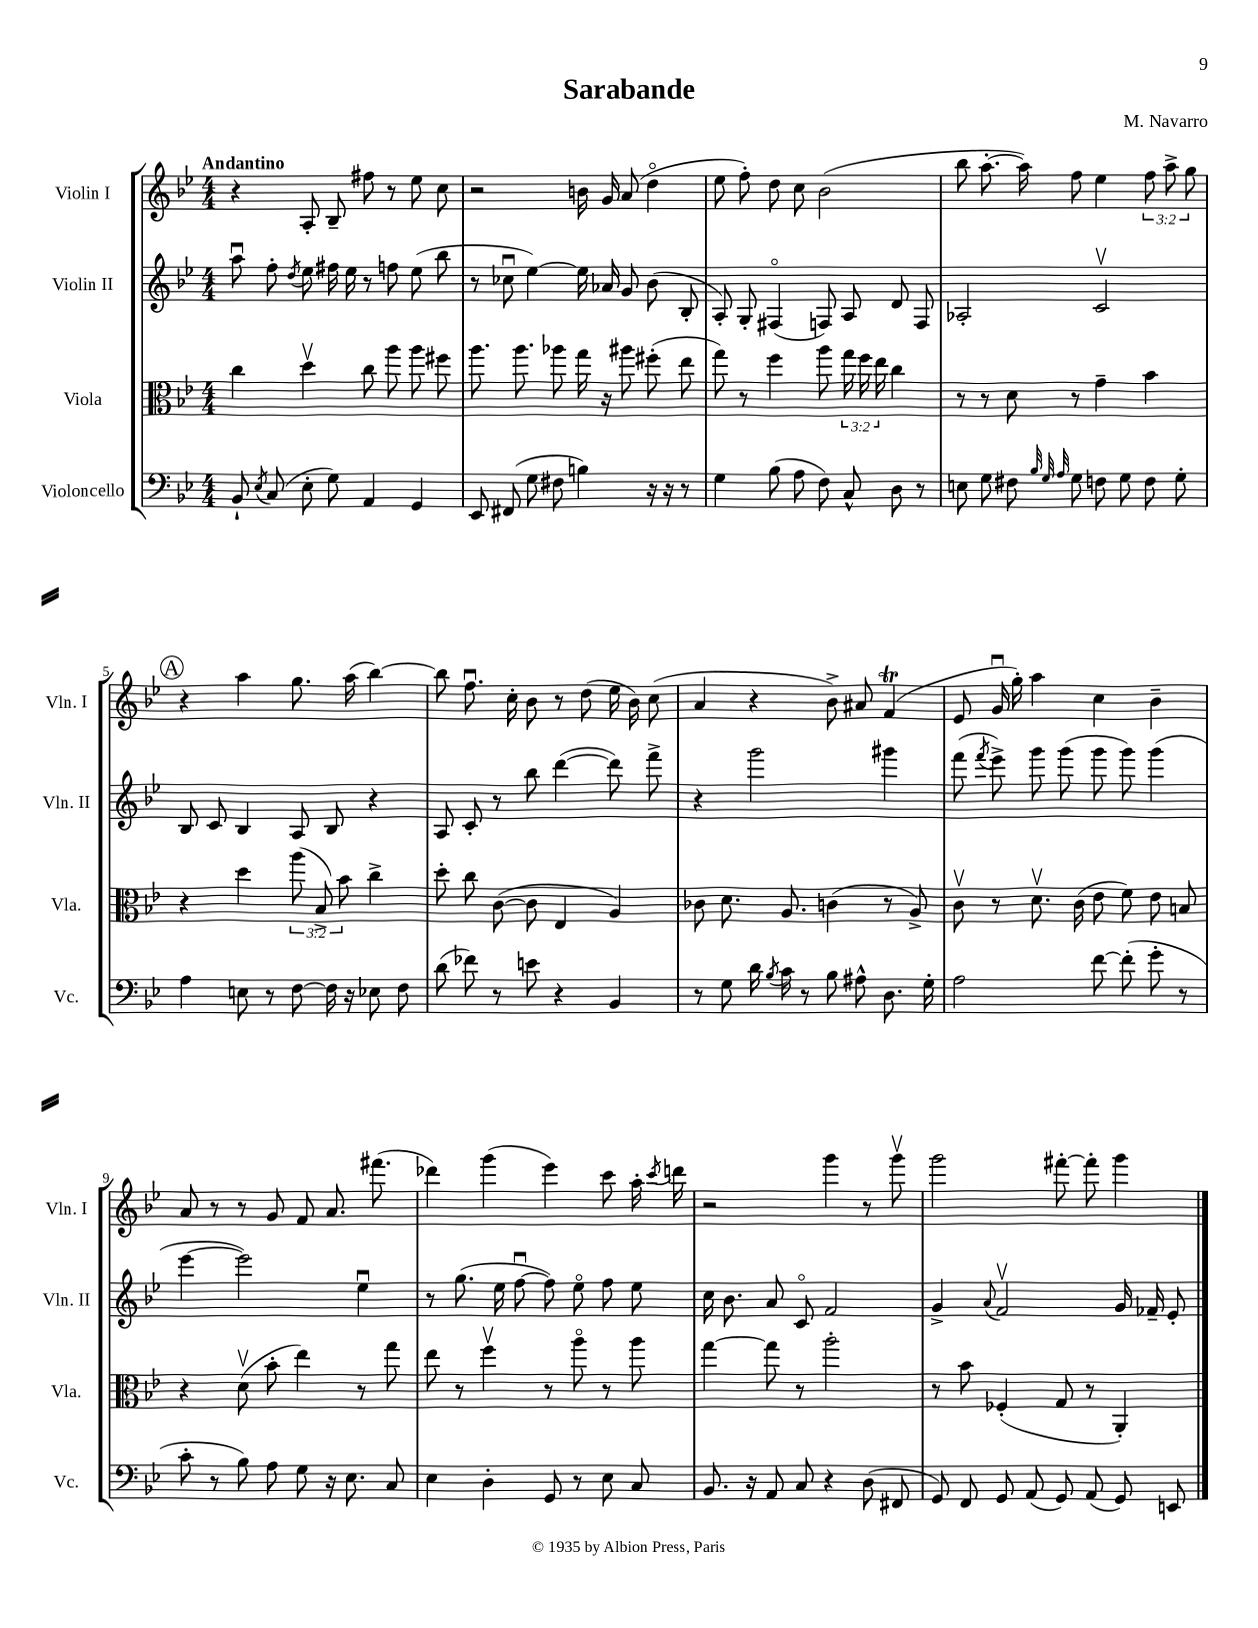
\header { title = "Sarabande" composer = "M. Navarro" }
<<
\new StaffGroup <<
\new Staff = "s0" \with { instrumentName = "Violin I" shortInstrumentName = "Vln. I" } {
    \clef treble \key bes \major \numericTimeSignature \time 4/4 \override Staff.TupletNumber.text = #tuplet-number::calc-fraction-text \tempo "Andantino"
    \autoBeamOff r4 a8-. bes8-- fis''8 r8 ees''8 c''8 |
    r2 b'16 g'16 a'8( d''4\flageolet |
    ees''8 f''8-.) d''8 c''8 bes'2( |
    bes''8 a''8.~-. a''16) f''8 ees''4 \tuplet 3/2 { f''8 a''8-> g''8 } |
    \mark \markup { \circle "A" } r4 a''4 g''8. a''16( bes''4~) |
    bes''8 f''8.\downbow c''16-. bes'8 r8 d''8( ees''16 bes'16) c''8( |
    a'4 r4 bes'8->) ais'8 f'4\trill( |
    ees'8 g'16\downbow g''16-.) a''4 c''4 bes'4-- |
    a'8 r8 r8 g'8 f'8 a'8. fis'''8.( |
    des'''4) g'''4( ees'''4) c'''8 a''16-. \acciaccatura { c'''8 } d'''16 |
    r2 g'''4 r8 g'''8\upbow |
    g'''2 fis'''8~-. fis'''8-. g'''4 \bar "|." |
}
\new Staff = "s1" \with { instrumentName = "Violin II" shortInstrumentName = "Vln. II" } {
    \clef treble \key bes \major \numericTimeSignature \time 4/4
    \autoBeamOff a''8\downbow f''8-. \acciaccatura { d''8 } ees''8 fis''16 ees''16 r8 f''8 ees''8( bes''8 |
    r8 ces''8\downbow ees''4~) ees''16 aes'16 g'8 bes'8( bes8-. |
    a8-.) g8-. fis4\flageolet( f8) a8 d'8 f8 |
    aes2-. c'2\upbow |
    \mark \markup { \circle "A" } bes8 c'8 bes4 a8 bes8 r4 |
    a8 c'8-. r8 bes''8 d'''4~( d'''8) f'''8-> |
    r4 g'''2 gis'''4 |
    f'''8( \acciaccatura { f'''8 } ees'''8->) g'''8 g'''8( g'''8 g'''8) g'''4( |
    ees'''4~ ees'''2) ees''4\downbow |
    r8 g''8.( ees''16 f''8~\downbow f''8) ees''8\flageolet f''8 ees''8 |
    c''16 bes'8. a'8 c'8\flageolet f'2 |
    g'4-> \appoggiatura { a'8 } f'2\upbow g'16 fes'16-- ees'8-. \bar "|." |
}
\new Staff = "s2" \with { instrumentName = "Viola" shortInstrumentName = "Vla." } {
    \clef alto \key bes \major \numericTimeSignature \time 4/4 \override Staff.TupletNumber.text = #tuplet-number::calc-fraction-text
    \autoBeamOff c''4 d''4\upbow c''8 a''8 a''8 fis''8 |
    a''8. a''8. aes''8 g''16 r16 ais''8 fis''8-.( ees''8 |
    g''8) r8 f''4 a''8 \tuplet 3/2 { g''16 f''16 ees''16 } c''4 |
    r8 r8 d'8 r8 g'4-- bes'4 |
    \mark \markup { \circle "A" } r4 d''4 \tuplet 3/2 { a''8( bes8->) bes'8 } c''4-> |
    d''8-. c''8 c'8~( c'8 ees4 a4) |
    ces'8 d'8. a8. c'4( r8 a8->) |
    c'8\upbow r8 d'8.\upbow c'16( ees'8 f'8) ees'8 b8 |
    r4 d'8\upbow( bes'8-. ees''4) r8 g''8 |
    ees''8 r8 f''4\upbow r8 a''8\flageolet r8 a''8 |
    g''4~ g''8 r8 a''2-. |
    r8 bes'8 fes4-.( g8 r8 a,4-.) \bar "|." |
}
\new Staff = "s3" \with { instrumentName = "Violoncello" shortInstrumentName = "Vc." } {
    \clef bass \key bes \major \numericTimeSignature \time 4/4
    \autoBeamOff bes,8-! \acciaccatura { ees8 } c8( ees8-. g8) a,4 g,4 |
    ees,8 fis,8( g8 fis8 b4) r16 r16 r8 |
    g4 bes8( a8 f8) c8-^ d8 r8 |
    e8 g8 fis8 \grace { bes32 g32 a32 } g8 f8 g8 f8 g8-. |
    \mark \markup { \circle "A" } a4 e8 r8 f8~ f16 r16 ees8 f8 |
    d'8( fes'8) r8 e'8 r4 bes,4 |
    r8 g8 d'16 \acciaccatura { bes8 } c'16 r8 bes8 ais8-^ d8. g16-. |
    a2 f'8~ f'8-.( g'8-. r8 |
    c'8-. r8 bes8) a8 g8 r16 ees8. c8 |
    ees4 d4-. g,8 r8 ees8 c8 |
    bes,8. r16 a,8 c8 r4 d8( fis,8 |
    g,8) f,8 g,8 a,8( g,8) a,8( g,8) e,8 \bar "|." |
}
>>
>>
